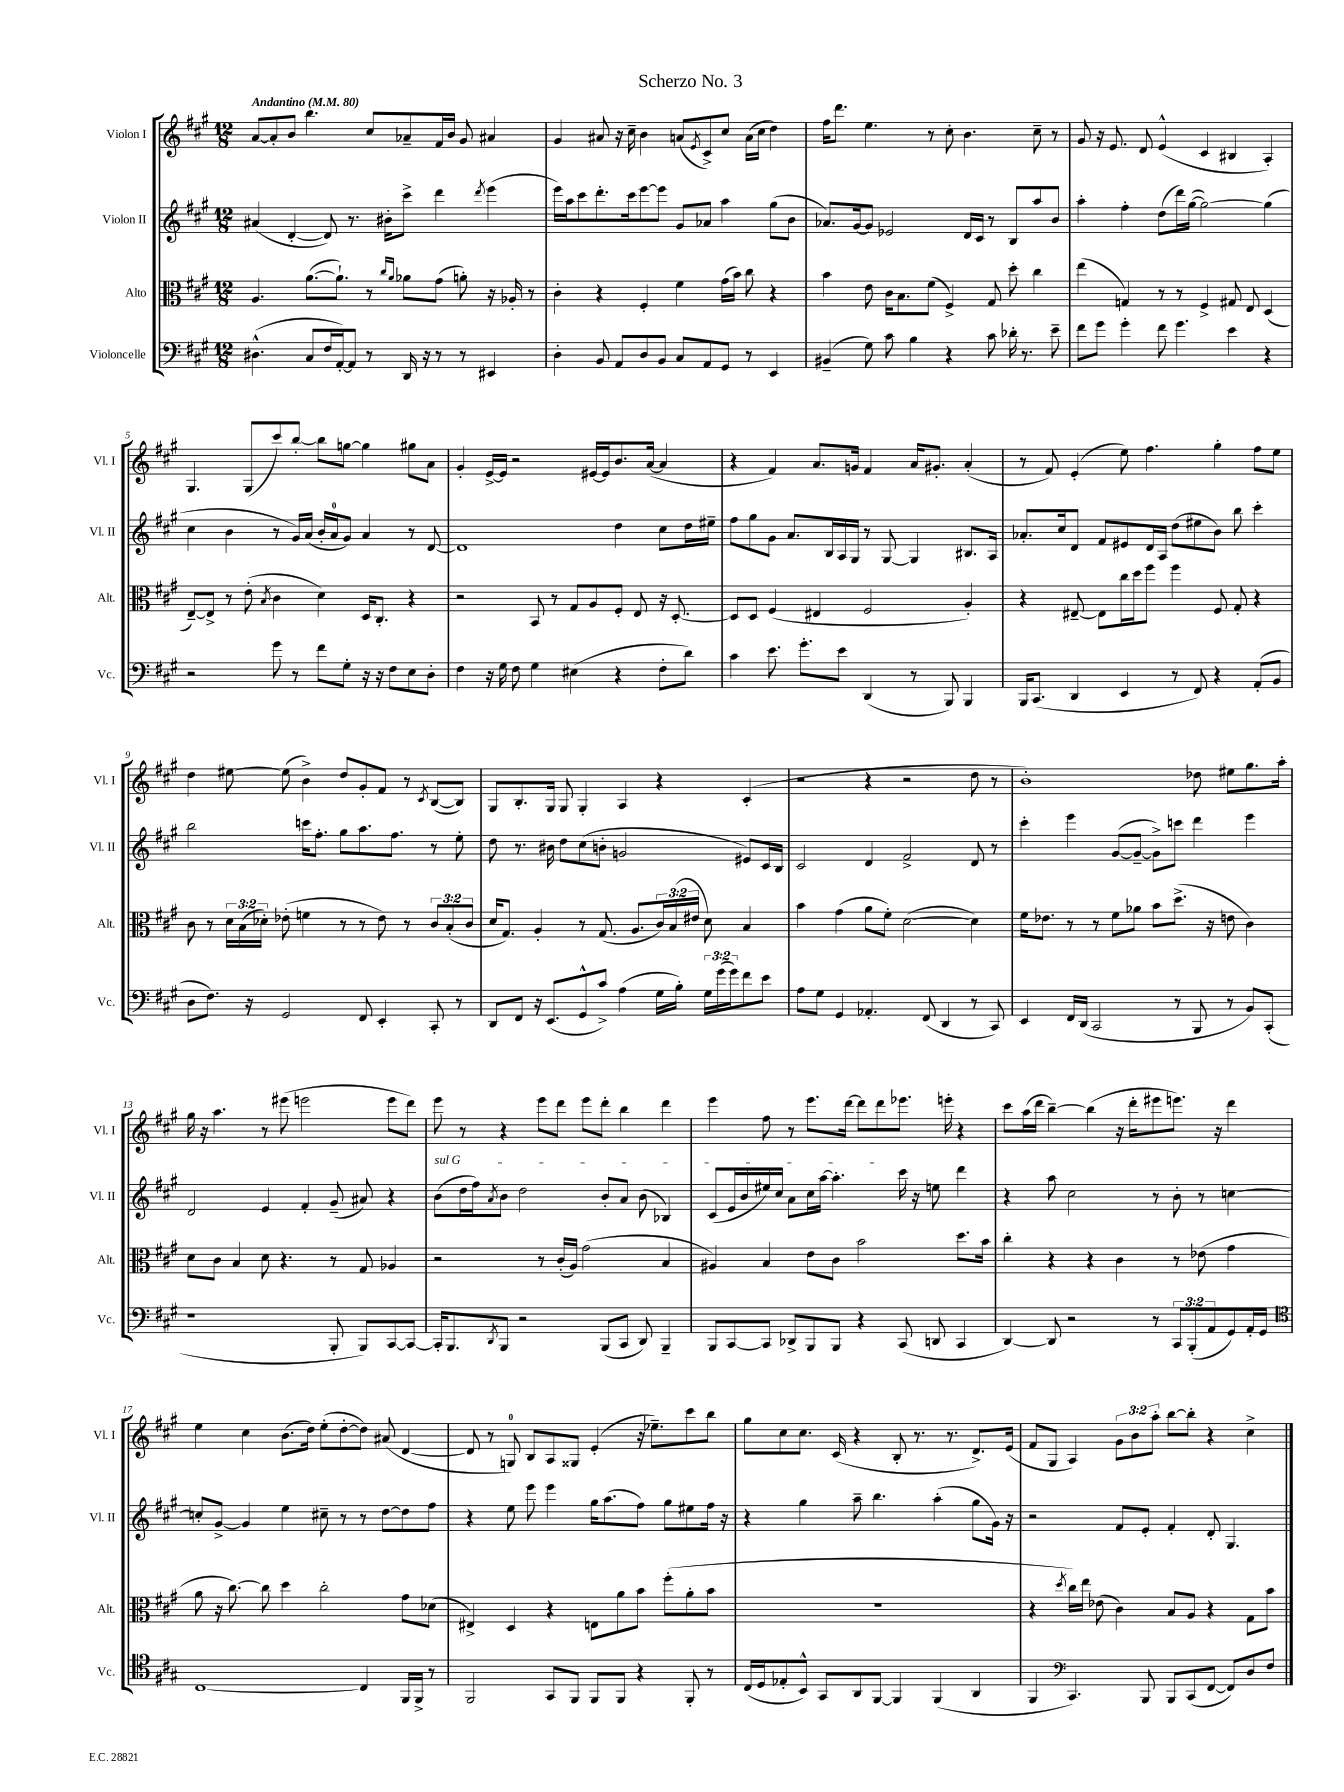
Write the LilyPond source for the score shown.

\header { title = "Scherzo No. 3" }
<<
\new StaffGroup <<
\new Staff = "s0" \with { instrumentName = "Violon I" shortInstrumentName = "Vl. I" } {
    \clef treble \key a \major \numericTimeSignature \time 12/8 \override Staff.TupletNumber.text = #tuplet-number::calc-fraction-text \tempo "Andantino" 4 = 80
    a'8~ a'8-. b'8 b''4. cis''8 aes'8-- fis'16 b'16 gis'8 ais'4 |
    gis'4 ais'8 r16 cis''16-- b'4 a'8( \acciaccatura { e'8 } cis'8->) cis''8 a'16( cis''16 d''4) |
    fis''16 d'''8. e''4. r8 cis''8-. b'4. cis''8-- r8 |
    gis'8 r16 e'8. d'8 e'4-^( cis'4 bis4 a4-.) |
    gis4. gis8( cis'''8) b''8~-. b''8 g''8~ g''4 gis''8 a'8 |
    gis'4-. e'16~-> e'16 r2 eis'16~ eis'16 b'8. a'16~( a'4 |
    r4 fis'4) a'8. g'16 fis'4 a'16 gis'8.-. a'4-.( |
    r8 fis'8) e'4-.( e''8) fis''4. gis''4-. fis''8 e''8 |
    d''4 eis''8~ eis''8( b'4->) d''8 gis'8-. fis'8 r8 \acciaccatura { cis'8 } b8~( b8) |
    gis8 b8.-. gis16 gis8 gis4-. a4 r4 cis'4-.( |
    r2 r4 r2 d''8 r8 |
    b'1-.) des''8 eis''8 gis''8. a''16-. |
    gis''16 r16 a''4. r8 eis'''8( e'''2 e'''8 d'''8) |
    e'''8 r8 r4 e'''8 d'''8 e'''8 d'''8-. b''4 d'''4 |
    e'''4 fis''8 r8 e'''8. d'''16~ d'''8 d'''8 ees'''8. e'''16-. r4 |
    cis'''8 a''16( d'''16 b''4~--) b''4( r16 d'''16-. eis'''8 e'''8.) r16 d'''4 |
    e''4 cis''4 b'8.( d''16) e''8-.( d''8~-. d''8) ais'8( d'4~ |
    d'8 r8 g8-0) b8 a8 gisis8 e'4-.( r16 ees''8.--) cis'''8 b''8 |
    gis''8 cis''8 cis''8. cis'16( r4 b8-. r8. r8. d'8.->) e'16( |
    fis'8 gis8 a4) \tuplet 3/2 { gis'8 b'8 a''8-. } b''8~ b''8-. r4 cis''4-> \bar "|." |
}
\new Staff = "s1" \with { instrumentName = "Violon II" shortInstrumentName = "Vl. II" } {
    \clef treble \key a \major \numericTimeSignature \time 12/8
    ais'4( d'4~-. d'8) r8. bis'16-. cis'''8-> d'''4 \acciaccatura { d'''8 } e'''4( |
    e'''16) a''16 cis'''8 d'''8.-. cis'''16 e'''8~ e'''8 gis'8 aes'8 a''4 gis''8( b'8 |
    aes'8.) gis'16~ gis'8 ees'2 d'16 cis'16 r8 b8 a''8 b'8 |
    a''4-. fis''4-. d''8( d'''16) gis''16~( gis''2~) gis''4( |
    cis''4 b'4 r8 gis'16) a'16( b'16-. a'16-0 gis'8) a'4 r8 d'8~ |
    d'1 d''4 cis''8 d''16 eis''16-- |
    fis''8 gis''8 gis'8 a'8. b16 a16 gis16 r8 gis8~ gis4 bis8. a16 |
    aes'8.-. cis''16 d'8 fis'8 eis'8 d'16 a16 d''8( eis''8 b'8) b''8 cis'''4-. |
    b''2 c'''16 fis''8.-. gis''8 a''8. fis''8. r8 e''8-. |
    d''8 r8. bis'16 d''8 cis''8( b'8-. g'2 eis'8) cis'16 b16 |
    cis'2 d'4 fis'2-> d'8 r8 |
    cis'''4-. e'''4 gis'8~( gis'8~-- gis'8->) c'''8 d'''4 e'''4 |
    d'2 e'4 fis'4-. gis'8--( ais'8) r4 |
    \once \override TextSpanner.bound-details.left.text = \markup { \italic "sul G" } b'8\startTextSpan( d''16 fis''16) \acciaccatura { a'8 } b'8 d''2 b'8-. a'8 b'8( bes4) |
    cis'8( e'16 b'16 eis''16) cis''16 a'8 cis''16 a''16~ a''4.-. cis'''16\stopTextSpan r16 e''8 d'''4 |
    r4 a''8 cis''2 r8 b'8-. r8 c''4~ |
    c''8-. gis'8~-> gis'4 e''4 cis''8-- r8 r8 d''8~ d''8 fis''8 |
    r4 e''8 e'''8 e'''4 gis''16 a''8.( fis''8) gis''8 eis''8 fis''16 r16 |
    r4 gis''4 a''8-- b''4. a''4-.( gis''8 gis'16) r16 |
    r2 fis'8 e'8-. fis'4-. d'8-. gis4. \bar "|." |
}
\new Staff = "s2" \with { instrumentName = "Alto" shortInstrumentName = "Alt." } {
    \clef alto \key a \major \numericTimeSignature \time 12/8 \override Staff.TupletNumber.text = #tuplet-number::calc-fraction-text
    a4. a'8.~( a'8.-!) r8 \grace { cis''16 a'16 } aes'8 gis'8( a'8-.) r16 aes16-. r8 |
    cis'4-. r4 fis4-. fis'4 gis'16( b'16) cis''8 r4 |
    b'4 e'8 cis'16 b8. fis'8( fis4->) gis8 d''8-. cis''4 |
    e''4( g4) r8 r8 fis4-> gis8 e8 d4( |
    e8~--) e8-> r8 e'8-.( \acciaccatura { b8 } cis'4 d'4) d16 cis8.-. r4 |
    r2 b,8 r8 gis8 a8 fis8-. e8 r16 d8.~-. |
    d8 d8 fis4( eis4 fis2 a4-.) |
    r4 eis8~-- eis8 cis''16 d''16 fis''8 fis''4 fis8 gis8-. r4 |
    cis'8 r8 \tuplet 3/2 { d'16 b16( des'16-.) } ees'8-.( f'4 r8 r8 ees'8) r8 \tuplet 3/2 { cis'8 b8-.( cis'8 } |
    d'16 gis8.) a4-. r8 gis8.( a8. \tuplet 3/2 { cis'16) b16( eis'16 } d'8) b4 |
    b'4 gis'4( a'8 fis'8-.) d'2~( d'4) |
    fis'16 ees'8. r8 r8 fis'8 aes'8 b'8 d''8.->( r16 e'8 cis'4) |
    d'8 cis'8 b4 d'8 r4. r8 gis8 aes4 |
    r2 r8 cis'16-.( a16) gis'2( b4 |
    ais4) b4 e'8 cis'8 b'2 d''8. b'16 |
    cis''4-. r4 r4 cis'4 r8 ees'8( gis'4 |
    a'8 r16 cis''8.~) cis''8 d''4 cis''2-. gis'8 des'8( |
    eis4->) d4 r4 e8 a'8 b'8 fis''8-.( a'8-. b'8 |
    R1. |
    r4 \acciaccatura { d''8 } cis''16) e''16 ees'8( cis'4) b8 a8 r4 gis8 b'8 \bar "|." |
}
\new Staff = "s3" \with { instrumentName = "Violoncelle" shortInstrumentName = "Vc." } {
    \clef bass \key a \major \numericTimeSignature \time 12/8 \override Staff.TupletNumber.text = #tuplet-number::calc-fraction-text
    dis4.-^( cis8 fis16 a,16~-.) a,8 r8 d,16 r16 r8 r8 eis,4 |
    d4-. b,8 a,8 d8 b,8 cis8 a,8 gis,8 r8 e,4 |
    bis,4--( gis8) cis'8 b4 r4 cis'8 des'16-. r8. e'8-- |
    fis'8 gis'8 gis'4-. fis'8 gis'4. e'4 r4 |
    r2 gis'8 r8 fis'8 gis8-. r16 r16 fis8 e8 d8-. |
    fis4 r16 gis16 fis8 gis4 eis4( r4 fis8-. d'8) |
    cis'4 e'8. gis'8.-. e'8 d,4( r8 b,,8) b,,4 |
    b,,16 cis,8.( d,4 e,4 r8 fis,8) r4 a,8-.( b,8 |
    d8 fis8.) r16 gis,2 fis,8 e,4-. cis,8-. r8 |
    d,8 fis,8 r16 e,8.( gis,8-^ cis'8->) a4( gis16 b16-.) \tuplet 3/2 { gis16 gis'16( gis'16) } fis'8 e'8 |
    a8 gis8 gis,4 aes,4.-. fis,8( d,4 r8 cis,8) |
    e,4 fis,16 d,16( cis,2 r8 b,,8 r8 b,8) cis,8-.( |
    r1 b,,8-. b,,8) cis,8~ cis,8~ |
    cis,16-. b,,8. \acciaccatura { d,8 } b,,8 r2 b,,8( cis,8 d,8) b,,4-- |
    b,,8 cis,8~ cis,8 des,8-> b,,8 b,,8 r4 cis,8( d,8 cis,4 |
    d,4~) d,8 r2 r8 \tuplet 3/2 { cis,8 b,,8-.( a,8 } gis,8) a,16-. gis,16 |
    \clef tenor cis1~ cis4 fis,16 fis,16-> r8 |
    fis,2 gis,8 fis,8 fis,8 fis,8 r4 fis,8-. r8 |
    cis16( d16 ees8-. b,8-^) gis,8 a,8 fis,8~ fis,4 fis,4( a,4 |
    fis,4 \clef bass cis,4.) b,,8 b,,8 cis,8( fis,8~ fis,8) d8 fis8 \bar "|." |
}
>>
>>
